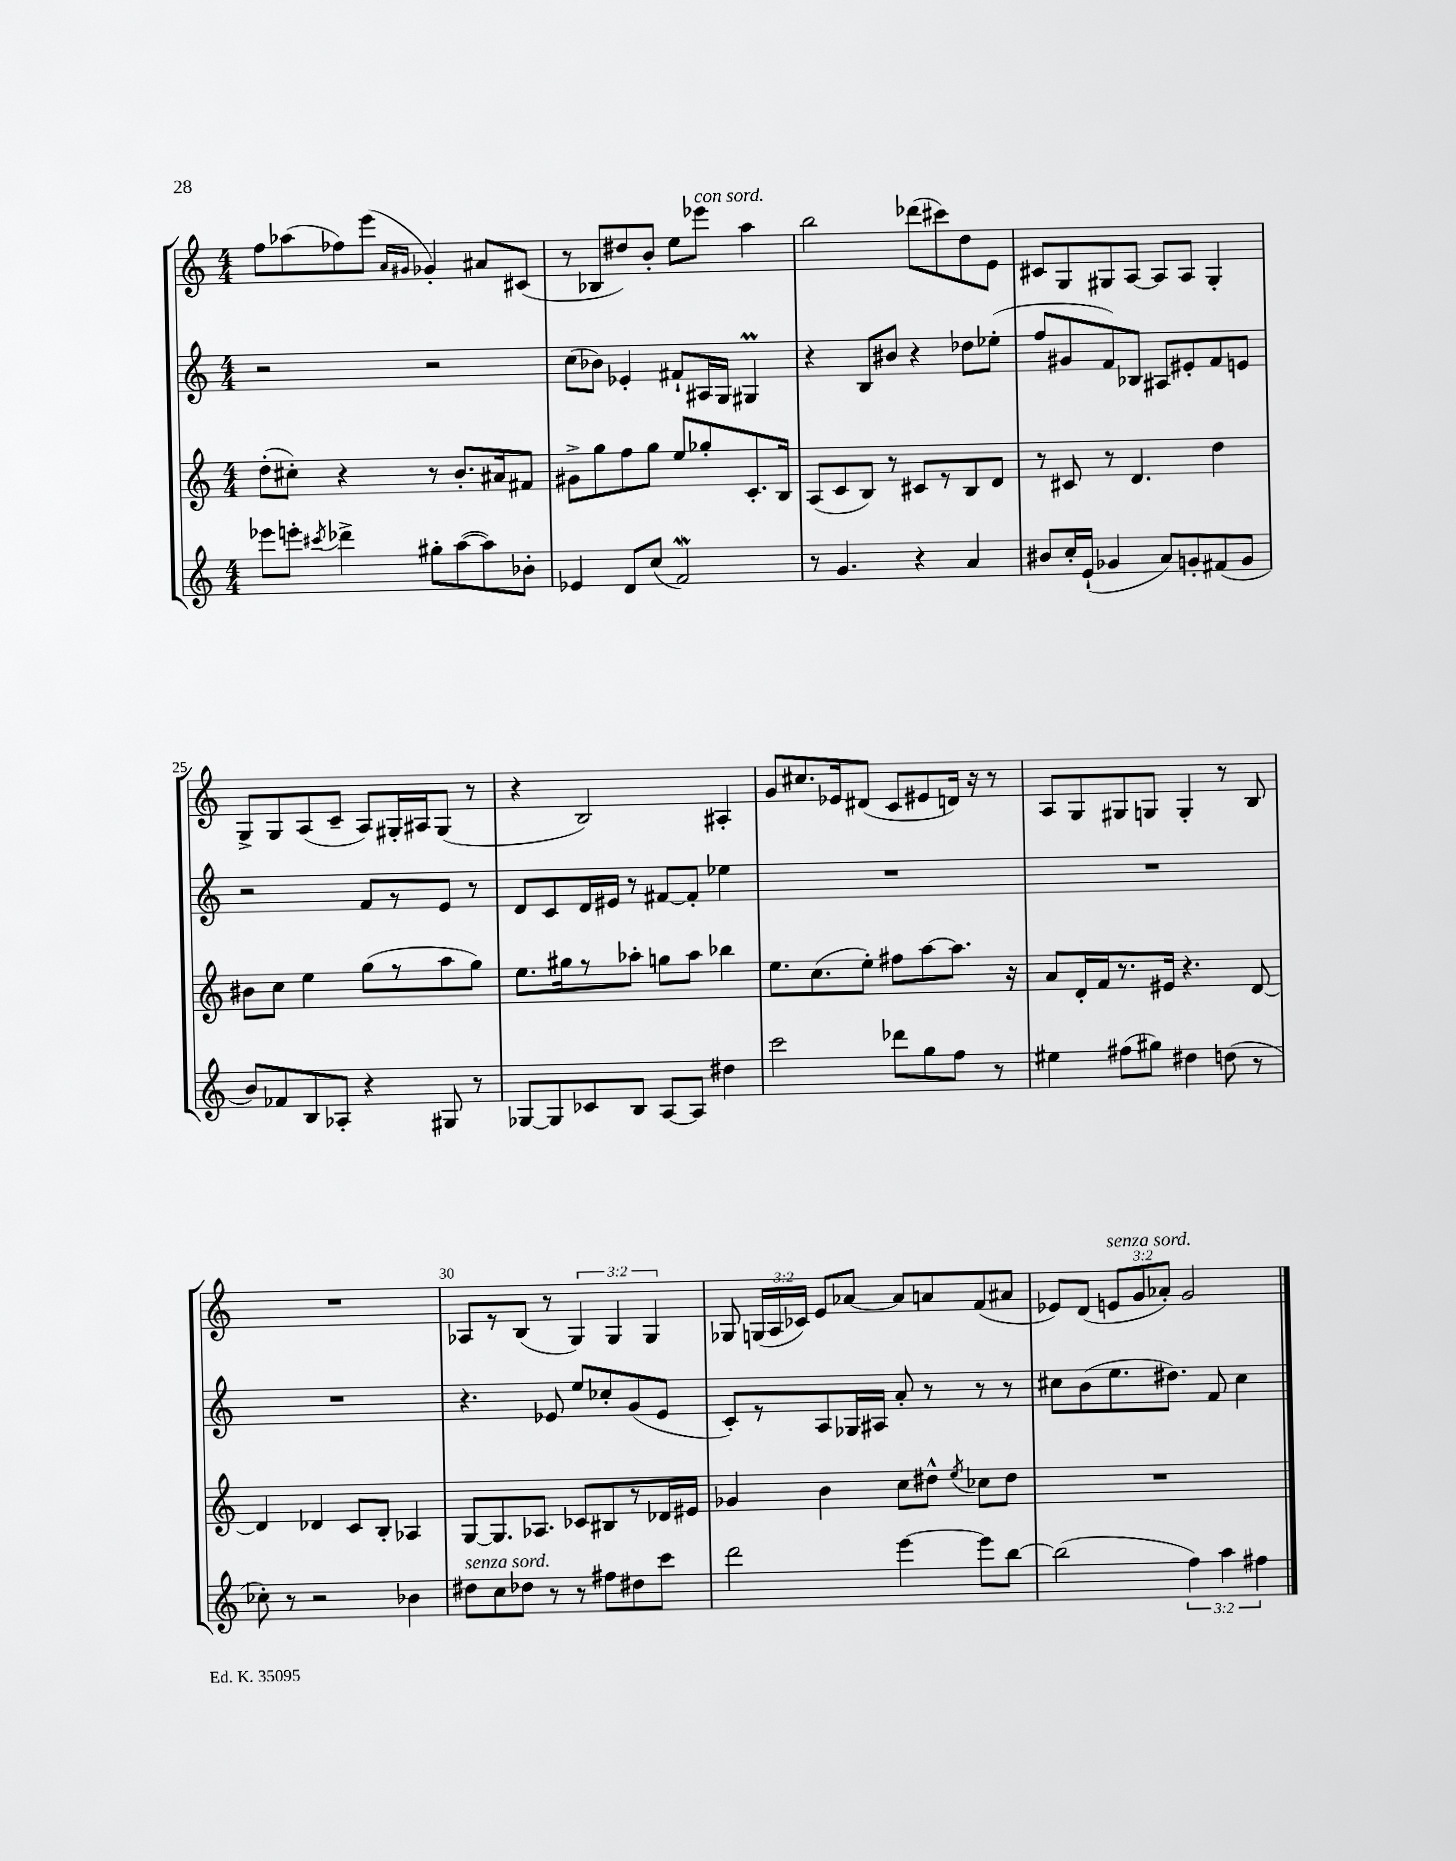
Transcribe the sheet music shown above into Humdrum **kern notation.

**kern	**kern	**kern	**kern
*part4	*part3	*part2	*part1
*staff4	*staff3	*staff2	*staff1
*clefG2	*clefG2	*clefG2	*clefG2
*k[]	*k[]	*k[]	*k[]
*M4/4	*M4/4	*M4/4	*M4/4
=21	=21	=21	=21
8eee-X\L	(8dd'\L	2r	8ff\L
8eeen'\J	8cc#X'\J)	.	(8aa-X\
8qccc#X/	.	.	.
4ddd-X^\	4r	.	8ff-X\)
.	.	.	(8eee\J
.	.	.	16qqa/LL
.	.	.	16qqg#X/JJ
8gg#X'\L	8r	2r	4g-X'/)
([8aa\	8.b'/L	.	.
8aa\])	.	.	8a#X/L
.	16a#X/k	.	.
8b-X'\J	8f#X/J	.	(8c#X/J
=22	=22	=22	=22
4e-X/	8g#X^\L	(8cc\L	8r
.	8gg\	8b-X\J)	8B-X/L
8d/L	8ff\	4e-X'/	8dd#X/)
(8cc/J	8gg\J	.	8b'/J
2fw/)	8ee/L	8f#X`/L	8ee\L
!	!	!	!LO:TX:a:i:t=con sord.
.	8gg-X'/	16A#X/L	8eee-X\J
.	.	16G/JJ	.
.	8.c'/	4G#Xm/	4aa\
.	16B/Jk	.	.
=23	=23	=23	=23
8r	(8A/L	4r	2bb\
4.g/	8c/	.	.
.	8B/J)	8B/L	.
.	8r	8b#X/J	.
4r	8c#X/L	4r	(8ddd-X\L
.	8r	.	8ccc#X\)
4a/	8B/	8dd-X\L	8dd\
.	8d/J	(8ee-X'\J	8e\J
=24	=24	=24	=24
8b#X/L	8r	8ff/L	8c#X/L
16cc'/L	8c#X/	8g#X/	8G/
(16e`/JJ	.	.	.
4g-X/	8r	8f/)	8G#X/
.	4.d/	8B-X/J	[8A/J
8a/L)	.	8A#X/L	8A/L]
8gn'/	.	8e#X'/	8A/J
(8f#X/	4dd\	8f/	4G#'/
8g/J	.	8en/J	.
!!LO:LB:g=z
=25	=25	=25	=25
8b/L)	8b#X\L	2r	8G^/L
8f-X/	8cc\J	.	8G/
8B/	4ee\	.	(8A/
8A-X'/J	.	.	8c~/J
4r	(8gg\L	8f/L	8A/L)
.	8r	8r	16G#X'/L
.	.	.	16A#X/J
8G#X/	8aa\	8e/J	(8G#/J
8r	8gg\J)	8r	8r
=26	=26	=26	=26
[8G-X/L	8.ee\L	8d/L	4r
8G-/]	.	8c/	.
.	16gg#X\k	.	.
8c-X/	8r	16d/L	2B/)
.	.	16e#X/JJ	.
8B/J	8aa-X'\J	8r	.
[8A/L	8ggn\L	[8f#X/L	.
8A/J]	8aa-\J	8f#'/J]	.
4dd#X\	4bb-X\	4ee-X\	4A#X'/
=27	=27	=27	=27
2ccc\	8.ee\L	1r	8g/L
.	.	.	8.cc#X/
.	(8.cc\	.	.
.	.	.	16e-X/k
.	8ee'\J)	.	(8d#X/J
8ddd-X\L	8ff#X\L	.	8c/L
8gg\	[8aa\	.	8e#X/
8ff\J	8.aa\J]	.	16dn/Jk)
.	.	.	16r
8r	.	.	8r
.	16r	.	.
=28	=28	=28	=28
4ee#X\	8a/L	1r	8A/L
.	16d'/L	.	8G/
.	16f/J	.	.
(8ff#X\L	8.r	.	8G#X/
8gg#X\J)	.	.	8Gn/J
.	16e#X/Jk	.	.
4dd#X\	4.r	.	4G'/
(8ddn\	.	.	8r
8r	[8d/	.	8B/
!!LO:LB:g=z
=29	=29	=29	=29
8cc-X'\)	4d/]	1r	1r
8r	.	.	.
2r	4d-X/	.	.
.	8c/L	.	.
.	8B'/J	.	.
4b-X\	4A-X/	.	.
=30	=30	=30	=30
!LO:TX:a:i:t=senza sord.	!	!	!
8dd#X\L	[8G/L	4.r	8A-X/L
8cc\	8.G/]	.	8r
8dd-X\J	.	.	(8B/J
.	8.A-X/J	.	.
8r	.	8e-X/	8r
8r	8c-X/L	8ee/L	6G/)
8ff#X\L	8B#X/	8cc-X'/	.
.	.	.	6G/
8dd#X\	8r	(8g/	.
.	.	.	6G/
8ccc\J	16d-X/L	8e-/J	.
.	16e#X/JJ	.	.
=31	=31	=31	=31
2ddd\	4g-X/	8c'/L)	8G-X/
.	.	8r	(24Gn/LL
.	.	.	24A/
.	.	.	24c-X/JJ)
.	4b\	8A/	8e/L
.	.	16G-X/L	[8a-X/J
.	.	16A#X/JJ	.
[4eee\	8cc\L	8a'/	8a-/L]
.	8dd#X^^\J	8r	8an/
.	8qee/	.	.
8eee\L]	8cc-X\L	8r	(8f/
[8bb\J	8dd#\J	8r	8a#X/J
=32	=32	=32	=32
(2bb\]	1r	8cc#X\L	8e-X/L)
.	.	(8b\	(8d/J
!	!	!	!LO:TX:a:i:t=senza sord.
.	.	8.ee\	12en/L
.	.	.	12g/
.	.	.	12a-X'/J)
.	.	8.dd#X\J)	.
6ff\)	.	.	2g/
.	.	8f/	.
6aa\	.	.	.
.	.	4cc#\	.
6ff#X\	.	.	.
==	==	==	==
*-	*-	*-	*-
